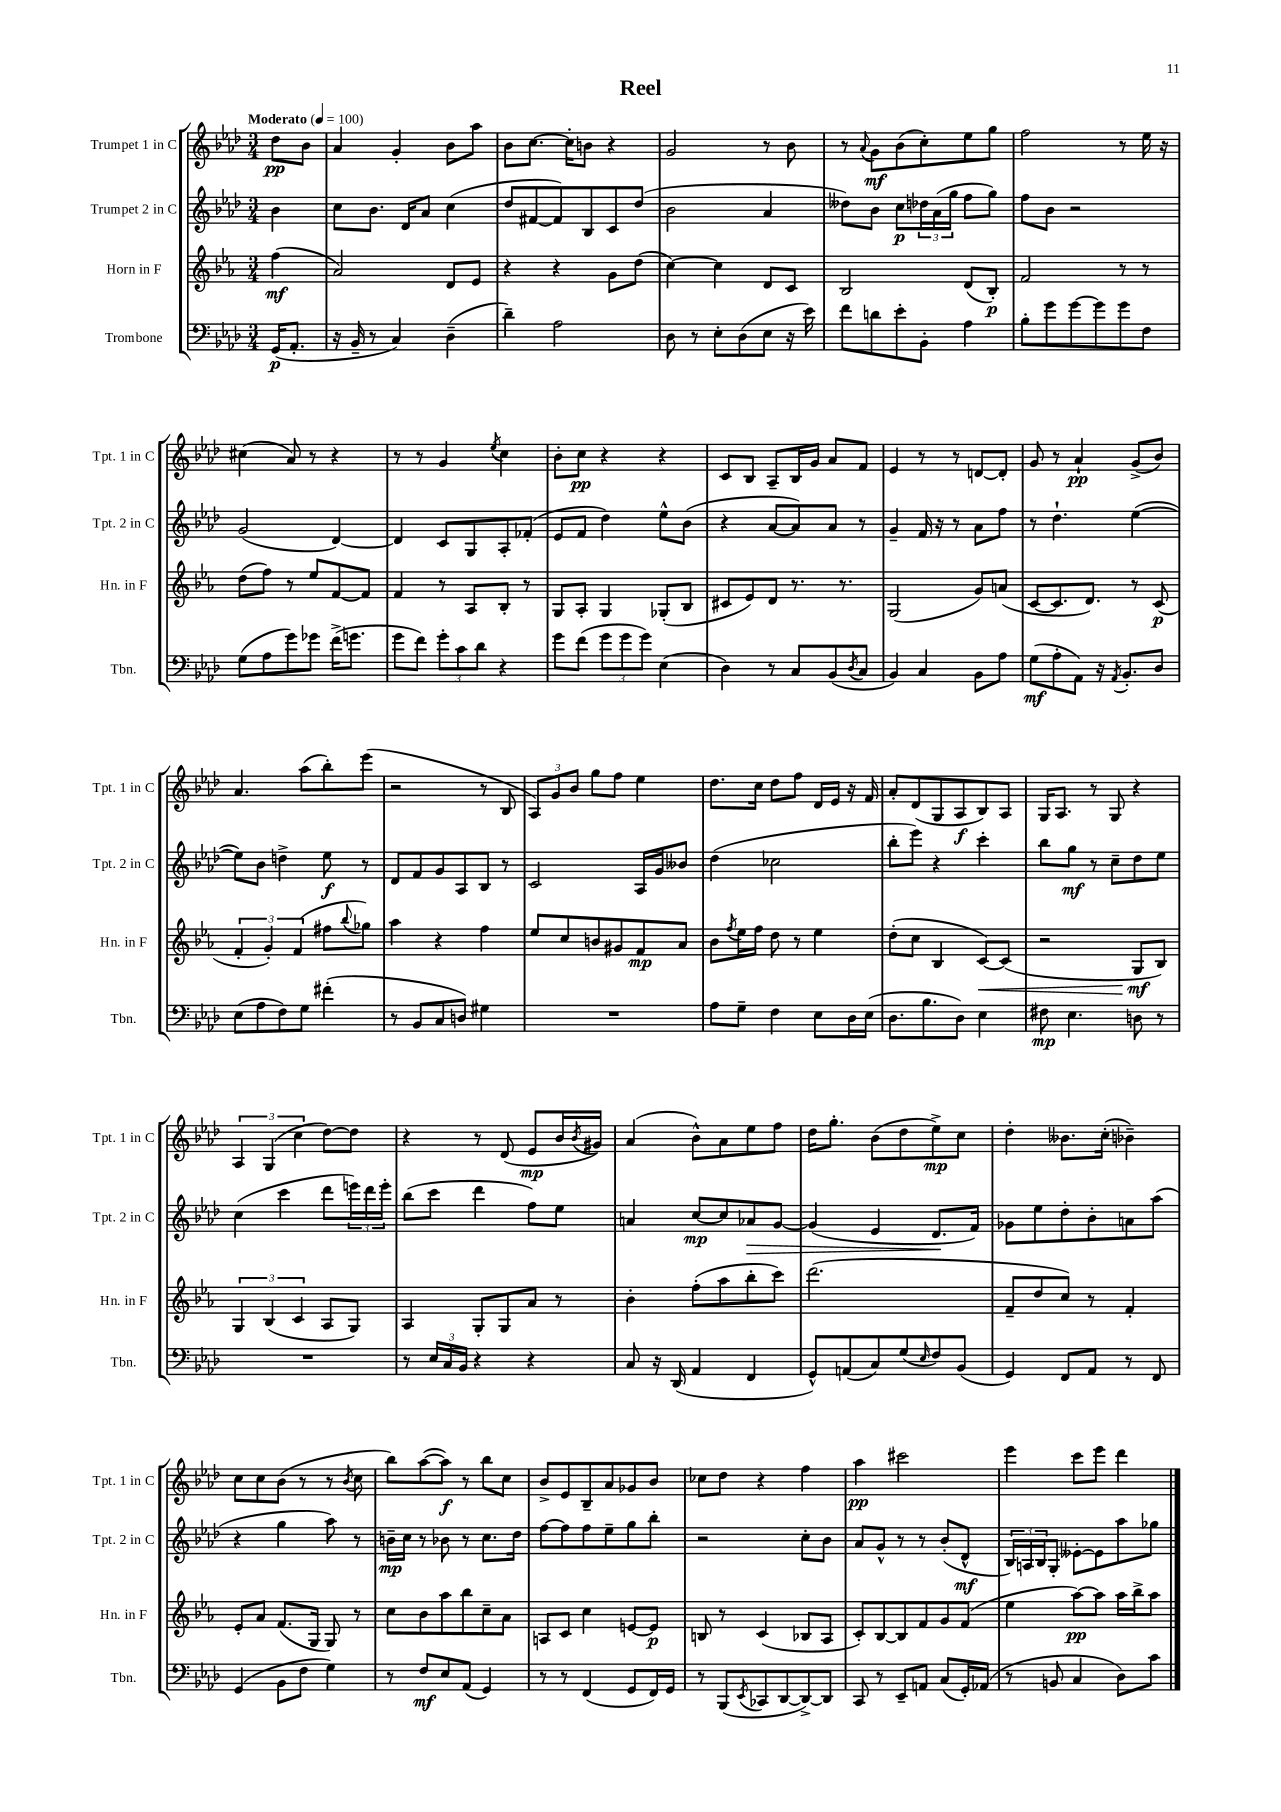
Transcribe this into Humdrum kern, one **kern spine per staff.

**kern	**dynam	**kern	**dynam	**kern	**dynam	**kern	**dynam
*part4	*part4	*part3	*part3	*part2	*part2	*part1	*part1
*staff4	*staff4	*staff3	*staff3	*staff2	*staff2	*staff1	*staff1
*I"Trombone	*	*I"Horn in F	*	*I"Trumpet 2 in C	*	*I"Trumpet 1 in C	*
*I'Tbn.	*	*I'Hn. in F	*	*I'Tpt. 2 in C	*	*I'Tpt. 1 in C	*
*clefF4	*	*clefG2	*	*clefG2	*	*clefG2	*
*k[b-e-a-d-]	*	*k[b-e-a-]	*	*k[b-e-a-d-]	*	*k[b-e-a-d-]	*
*M3/4	*	*M3/4	*	*M3/4	*	*M3/4	*
*MM100	*	*MM100	*	*MM100	*	*MM100	*
=	=	=	=	=	=	=	=
!	!	!	!	!	!	!LO:TX:a:B:t=Moderato	!
(16GG/KL	p	(4ff\	mf	4b-\	.	8dd-\L	pp
8.AA-'/J	.	.	.	.	.	.	.
.	.	.	.	.	.	8b-\J	.
=1	=1	=1	=1	=1	=1	=1	=1
16r	.	2a-/)	.	8cc\L	.	4a-/	.
16BB-~/	.	.	.	.	.	.	.
8r	.	.	.	8.b-\J	.	.	.
4C/)	.	.	.	.	.	4g'/	.
.	.	.	.	16d-/KL	.	.	.
.	.	.	.	8a-/J	.	.	.
(4D-~\	.	8d/L	.	(4cc\	.	8b-\L	.
.	.	8e-/J	.	.	.	8aa-\J	.
=2	=2	=2	=2	=2	=2	=2	=2
4d-~\)	.	4r	.	8dd-/L	.	8b-\L	.
.	.	.	.	[8f#X/	.	[8.cc\J	.
2A-\	.	4r	.	8f#/])	.	.	.
.	.	.	.	.	.	16cc'\KL]	.
.	.	.	.	8B-/	.	8bn\J	.
.	.	8g\L	.	8c/	.	4r	.
.	.	(8dd\J	.	(8dd-/J	.	.	.
=3	=3	=3	=3	=3	=3	=3	=3
8D-\	.	[4cc\)	.	2b-\	.	2g/	.
8r	.	.	.	.	.	.	.
8E-'\L	.	4cc\]	.	.	.	.	.
(8D-\	.	.	.	.	.	.	.
8E-\J	.	8d/L	.	4a-/	.	8r	.
16r	.	8c/J	.	.	.	8b-\	.
16e-\)	.	.	.	.	.	.	.
=4	=4	=4	=4	=4	=4	=4	=4
8f\L	.	2B-/	.	8dd--X\L)	.	8r	.
.	.	.	.	.	.	8qqa-/	.
8dn\	.	.	.	8b-\J	.	8g\L	mf
8e-'\	.	.	.	8cc\L	p	(8b-\	.
8BB-'\J	.	.	.	24dd-X\L	.	8cc'\)	.
.	.	.	.	(24a-\	.	.	.
.	.	.	.	24gg\JJ	.	.	.
4A-\	.	(8d/L	.	8ff\L	.	8ee-\	.
.	.	8B-'/J)	p	8gg\J)	.	8gg\J	.
=5	=5	=5	=5	=5	=5	=5	=5
8B-'\L	.	2f/	.	8ff\L	.	2ff\	.
8g\	.	.	.	8b-\J	.	.	.
[8g\	.	.	.	2r	.	.	.
8g\]	.	.	.	.	.	.	.
8g\	.	8r	.	.	.	8r	.
8F\J	.	8r	.	.	.	16ee-\	.
.	.	.	.	.	.	16r	.
!!LO:LB:g=z
=6	=6	=6	=6	=6	=6	=6	=6
(8G\L	.	(8dd\L	.	(2g/	.	(4cc#X\	.
8A-\	.	8ff\J)	.	.	.	.	.
8g\)	.	8r	.	.	.	8a-/)	.
8g-X\J	.	8ee-/L	.	.	.	8r	.
(16f^\KL	.	[8f/	.	[4d-/)	.	4r	.
8.gn\J	.	.	.	.	.	.	.
.	.	8f/J]	.	.	.	.	.
=7	=7	=7	=7	=7	=7	=7	=7
8g\L	.	4f/	.	4d-/]	.	8r	.
8f\J)	.	.	.	.	.	8r	.
12g'\L	.	8r	.	8c/L	.	4g/	.
12c\	.	.	.	.	.	.	.
.	.	8A-/L	.	8G/	.	.	.
12d-\J	.	.	.	.	.	.	.
.	.	.	.	.	.	8qee-/	.
4r	.	8B-'/J	.	8A-'/	.	4cc\	.
.	.	8r	.	(8f-X'/J	.	.	.
=8	=8	=8	=8	=8	=8	=8	=8
8g\L	.	8G/L	.	8e-/L	.	8b-'\L	.
(8f\J	.	8A-'/J	.	8f/J	.	8cc\J	pp
12g\L	.	4G/	.	4dd-\)	.	4r	.
12g\	.	.	.	.	.	.	.
12g\J)	.	.	.	.	.	.	.
(4E-\	.	(8G-X'/L	.	8ee-^^\L	.	4r	.
.	.	8B-/J	.	(8b-\J	.	.	.
=9	=9	=9	=9	=9	=9	=9	=9
4D-\)	.	8c#X/L	.	4r	.	8c/L	.
.	.	8e-/)	.	.	.	8B-/J	.
8r	.	8d/J	.	[8a-/L	.	8A-~/L	.
8C/L	.	8.r	.	8a-/])	.	16B-/L	.
.	.	.	.	.	.	16g/JJ	.
(8BB-/	.	.	.	8a-/J	.	8a-/L	.
.	.	8.r	.	.	.	.	.
8qD-/	.	.	.	.	.	.	.
8C/J	.	.	.	8r	.	8f/J	.
=10	=10	=10	=10	=10	=10	=10	=10
4BB-/)	.	(2G/	.	4g~/	.	4e-/	.
4C/	.	.	.	16f/	.	8r	.
.	.	.	.	16r	.	.	.
.	.	.	.	8r	.	8r	.
8BB-\L	.	8g/L)	.	8a-\L	.	[8dn/L	.
8A-\J	.	(8an/J	.	8ff\J	.	8d'/J]	.
=11	=11	=11	=11	=11	=11	=11	=11
(8G\L	mf	[8c/L	.	8r	.	8g/	.
8A-'\	.	8.c/]	.	4.dd-`\	.	8r	.
8AA-\J)	.	.	.	.	.	4a-`/	pp
.	.	8.d/J)	.	.	.	.	.
16r	.	.	.	.	.	.	.
8qAA-/	.	.	.	.	.	.	.
8.BB-'/L	.	.	.	.	.	.	.
.	.	8r	.	([4ee-\	.	(8g^/L	.
8D-/J	.	(8c/	p	.	.	8b-/J)	.
!!LO:LB:g=z
=12	=12	=12	=12	=12	=12	=12	=12
(8E-\L	.	6f'/	.	8ee-\L])	.	4.a-/	.
8A-\	.	.	.	8b-\J	.	.	.
.	.	6g'/)	.	.	.	.	.
8F\)	.	.	.	4ddn^\	.	.	.
.	.	(6f/	.	.	.	.	.
8G\J	.	.	.	.	.	(8aa-\L	.
(4f#X'\	.	8ff#X\L	.	8ee-\	f	8bb-'\)	.
.	.	8qqbb-/	.	.	.	.	.
.	.	8gg-X\J)	.	8r	.	(8eee-\J	.
=13	=13	=13	=13	=13	=13	=13	=13
8r	.	4aa-\	.	8d-/L	.	2r	.
8BB-/L	.	.	.	8f/	.	.	.
8C/	.	4r	.	8g/	.	.	.
8Dn/J)	.	.	.	8A-/	.	.	.
4G#X\	.	4ff\	.	8B-/J	.	8r	.
.	.	.	.	8r	.	8B-/	.
=14	=14	=14	=14	=14	=14	=14	=14
2.r	.	8ee-/L	.	2c/	.	12A-/L)	.
.	.	.	.	.	.	12g/	.
.	.	8cc/	.	.	.	.	.
.	.	.	.	.	.	12b-/J	.
.	.	8bn/	.	.	.	8gg\L	.
.	.	8g#X/	.	.	.	8ff\J	.
.	.	8f/	mp	16A-/LL	.	4ee-\	.
.	.	.	.	16g/J	.	.	.
.	.	8a-/J	.	8b--X/J	.	.	.
=15	=15	=15	=15	=15	=15	=15	=15
8A-\L	.	8b-\L	.	(4dd-\	.	8.dd-\L	.
.	.	8qff/	.	.	.	.	.
8G~\J	.	16ee-\L	.	.	.	.	.
.	.	16ff\JJ	.	.	.	16cc\Jk	.
4F\	.	8dd\	.	2cc-X\	.	8dd-\L	.
.	.	8r	.	.	.	8ff\J	.
8E-\L	.	4ee-\	.	.	.	16d-/LL	.
.	.	.	.	.	.	16e-/JJ	.
16D-\L	.	.	.	.	.	16r	.
(16E-\JJ	.	.	.	.	.	16f/	.
=16	=16	=16	=16	=16	=16	=16	=16
8.D-\L	.	(8dd'\L	.	8bb-'\L	.	8a-'/L	.
.	.	8cc\J	.	8eee-\J)	.	(8d-/	.
8.B-\	.	.	.	.	.	.	.
.	.	4B-/	.	4r	.	8G/	.
8D-\J)	.	.	.	.	.	8A-/	f
!	!	!	!LO:HP:b	!	!	!	!
4E-\	.	[8c/L)	<	4ccc'\	.	8B-/)	.
.	.	(8c/J]	.	.	.	8A-/J	.
=17	=17	=17	=17	=17	=17	=17	=17
8F#X\	mp	2r	.	8bb-\L	.	16G/KL	.
.	.	.	.	.	.	8.A-/J	.
4.E-\	.	.	.	8gg\J	mf	.	.
.	.	.	.	8r	.	8r	.
.	.	.	.	8cc~\L	.	8G/	.
8Dn\	.	8G/L	mf	8dd-\	.	4r	.
8r	.	8B-/J)	[	8ee-\J	.	.	.
!!LO:LB:g=z
=18	=18	=18	=18	=18	=18	=18	=18
2.r	.	6G/	.	(4cc\	.	6A-/	.
.	.	(6B-/	.	.	.	(6G/	.
.	.	.	.	4ccc\	.	.	.
.	.	6c/	.	.	.	6cc\	.
.	.	8A-/L	.	8ddd-\L	.	[8dd-\L)	.
.	.	8G/J)	.	24eeen\L)	.	8dd-\J]	.
.	.	.	.	24ddd-\	.	.	.
.	.	.	.	24eee'\JJ	.	.	.
=19	=19	=19	=19	=19	=19	=19	=19
8r	.	4A-/	.	(8bb-\L	.	4r	.
24E-/LL	.	.	.	8ccc\J	.	.	.
24C/	.	.	.	.	.	.	.
24BB-/JJ	.	.	.	.	.	.	.
4r	.	8G'/L	.	4ddd-\	.	8r	.
.	.	8G/	.	.	.	(8d-/	.
4r	.	8a-/J	.	8ff\L)	.	8e-/L	mp
.	.	8r	.	8ee-\J	.	16b-/L	.
.	.	.	.	.	.	8qb-/	.
.	.	.	.	.	.	16g#X/JJ)	.
=20	=20	=20	=20	=20	=20	=20	=20
8C/	.	4b-'\	.	4an/	.	(4a-/	.
16r	.	.	.	.	.	.	.
(16DD-/	.	.	.	.	.	.	.
4AA-/	.	(8ff'\L	.	[8cc/L	mp	8b-^^\L)	.
.	.	8aa-\	.	8cc/]	.	8a-\	.
!	!	!	!	!	!LO:HP:b	!	!
4FF/	.	8bb-'\	.	8a-X/	>	8ee-\	.
.	.	8ccc\J)	.	[8g/J	.	8ff\J	.
=21	=21	=21	=21	=21	=21	=21	=21
8GG^^/L)	.	(2.ddd\	.	(4g/]	.	16dd-\KL	.
.	.	.	.	.	.	8.gg'\J	.
(8AAn/	.	.	.	.	.	.	.
8C/)	.	.	.	4e-/	.	(8b-\L	.
(8G/	.	.	.	.	.	8dd-\	.
16qqE-/	.	.	.	.	.	.	.
8F/)	.	.	.	8.d-/L	.	8ee-^\)	mp
(8BB-/J	.	.	.	.	.	8cc\J	.
.	.	.	.	16f/Jk)	]	.	.
=22	=22	=22	=22	=22	=22	=22	=22
4GG/)	.	8f~/L	.	8g-X\L	.	4dd-'\	.
.	.	8dd/	.	8ee-\	.	.	.
8FF/L	.	8cc/J)	.	8dd-'\	.	8.b--X\L	.
8AA-/J	.	8r	.	8b-'\	.	.	.
.	.	.	.	.	.	(16cc'\Jk	.
8r	.	4f'/	.	8an\	.	4b-X~\)	.
8FF/	.	.	.	(8aa-\J	.	.	.
!!LO:LB:g=z
=23	=23	=23	=23	=23	=23	=23	=23
(4GG/	.	8e-'/L	.	4r	.	8cc\L	.
.	.	8a-/J	.	.	.	8cc\	.
8BB-\L	.	(8.f/L	.	4gg\	.	(8b-\J	.
8F\J	.	.	.	.	.	8r	.
.	.	16G/Jk	.	.	.	.	.
4G\)	.	8G/)	.	8aa-\)	.	8r	.
.	.	.	.	.	.	8qb-/	.
.	.	8r	.	8r	.	8cc\	.
=24	=24	=24	=24	=24	=24	=24	=24
8r	.	8cc\L	.	16bn~\LL	mp	8bb-\L)	.
.	.	.	.	16cc\JJ	.	.	.
8F/L	mf	8b-\	.	8r	.	([8aa-\	.
8E-/	.	8aa-\	.	8b-X\	.	8aa-\J])	f
(8AA-/J	.	8bb-\	.	8r	.	8r	.
4GG/)	.	8cc~\	.	8.cc\L	.	8bb-\L	.
.	.	8a-\J	.	.	.	8cc\J	.
.	.	.	.	16dd-\Jk	.	.	.
=25	=25	=25	=25	=25	=25	=25	=25
8r	.	8An/L	.	[8ff\L	.	8b-^/L	.
8r	.	8c/J	.	8ff\]	.	8e-/	.
(4FF/	.	4cc\	.	8ff\	.	8B-~/	.
.	.	.	.	8ee-~\	.	8a-/	.
8GG/L	.	[8en/L	.	8gg\	.	8g-X/	.
16FF/L)	.	8e/J]	p	8bb-'\J	.	8b-/J	.
16GG/JJ	.	.	.	.	.	.	.
=26	=26	=26	=26	=26	=26	=26	=26
8r	.	8Bn/	.	2r	.	8cc-X\L	.
(8BBB-/L	.	8r	.	.	.	8dd-\J	.
8qEE-/	.	.	.	.	.	.	.
8CC-X/	.	(4c/	.	.	.	4r	.
[8DD-/	.	.	.	.	.	.	.
8DD-^/_)	.	8B-X/L	.	8cc'\L	.	4ff\	.
8DD-/J]	.	8A-/J	.	8b-\J	.	.	.
=27	=27	=27	=27	=27	=27	=27	=27
8CC/	.	8c'/L)	.	8a-/L	.	4aa-\	pp
8r	.	[8B-/	.	8g^^/J	.	.	.
8EE-~/L	.	8B-/]	.	8r	.	2ccc#X\	.
8AAn/J	.	8f/	.	8r	.	.	.
(8C/L	.	8g/	.	(8b-'/L	.	.	.
16GG'/L)	.	(8f/J	.	8d-^^/J	mf	.	.
(16AA-X/JJ	.	.	.	.	.	.	.
=28	=28	=28	=28	=28	=28	=28	=28
8r	.	4ee-\	.	24B-/LL)	.	4eee-\	.
.	.	.	.	24An/	.	.	.
.	.	.	.	24B-/J	.	.	.
8BBn/	.	.	.	8G'/J	.	.	.
4C/	.	[8aa-\L)	pp	[8e--X'\L	.	8ccc\L	.
.	.	8aa-\J]	.	8e--\]	.	8eee-\J	.
8D-\L)	.	16aa-\LL	.	8aa-\	.	4ddd-\	.
.	.	16bb-^\J	.	.	.	.	.
8c\J	.	8aa-\J	.	8gg-X\J	.	.	.
==	==	==	==	==	==	==	==
*-	*-	*-	*-	*-	*-	*-	*-
